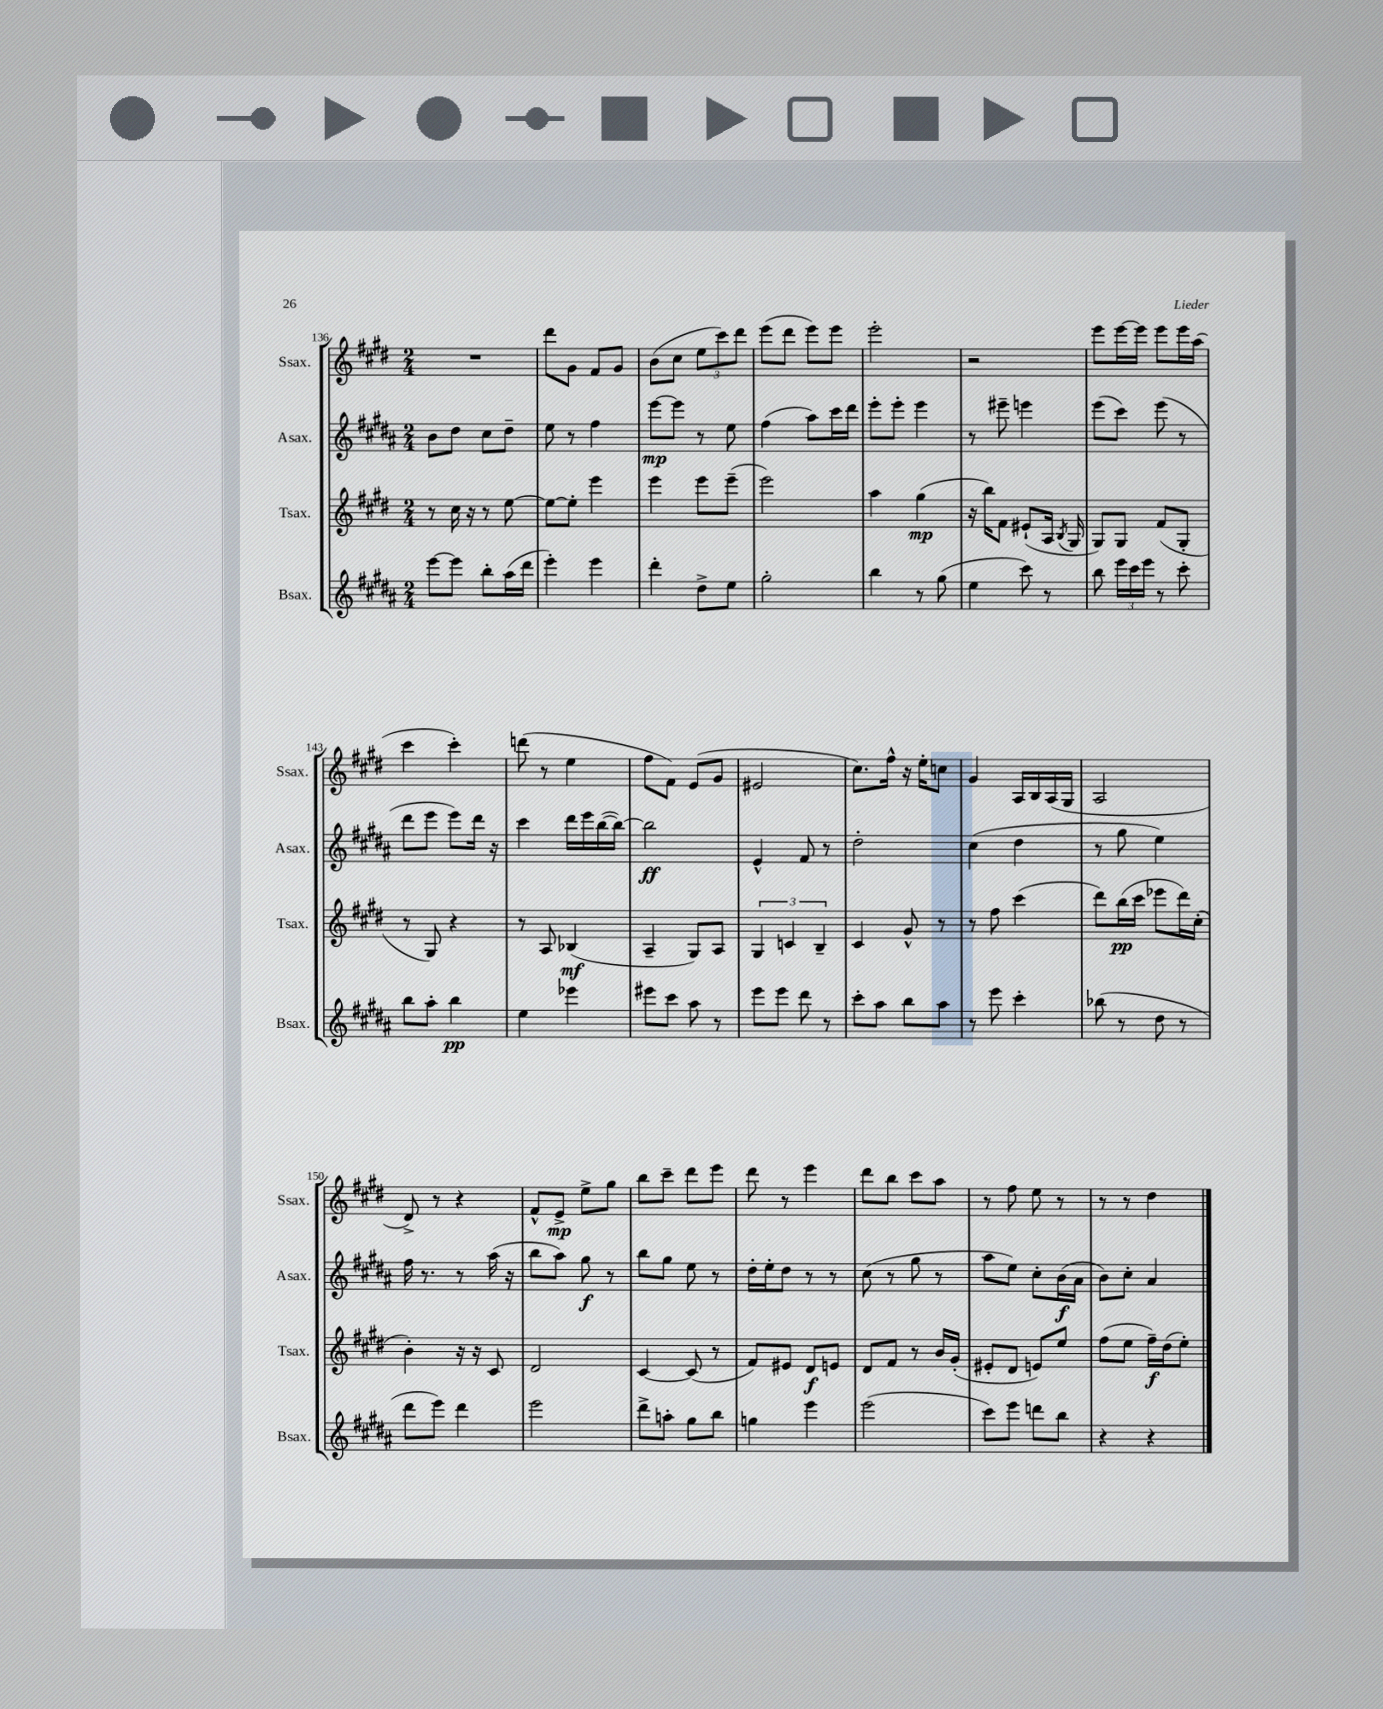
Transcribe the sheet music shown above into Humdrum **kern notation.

**kern	**kern	**kern	**kern
*staff4	*staff3	*staff2	*staff1
*clefG2	*clefG2	*clefG2	*clefG2
*k[f#c#g#d#a#]	*k[f#c#g#d#]	*k[f#c#g#d#a#]	*k[f#c#g#d#]
*M2/4	*M2/4	*M2/4	*M2/4
[8eee	8r	8b	2r
8eee]	16cc#	8dd#	.
.	16r	.	.
8bb'	8r	8cc#	.
(16aa#	[8ee	8dd#~	.
16ddd#	.	.	.
=	=	=	=
4eee')	8ee_	8ee	8ddd#
.	8ee']	8r	8g#
4eee	4eee	4ff#	8f#
.	.	.	8g#
=	=	=	=
4ddd#'	4eee	[8eee	(8b
.	.	8eee]	8cc#
8dd#^	8eee	8r	12ee
.	.	.	12ccc#)
8ee	(8eee~	8ee	.
.	.	.	12ddd#
=	=	=	=
2gg#'	2eee)	(4ff#	(8eee
.	.	.	8ddd#
.	.	8aa#)	8eee)
.	.	16ccc#	8eee
.	.	16ddd#	.
=	=	=	=
4bb	4aa	8eee'	2eee'
.	.	8eee'	.
8r	(4gg#	4eee	.
(8gg#	.	.	.
=	=	=	=
4ee	16r	8r	2r
.	16bb)	.	.
.	8f#	8eee#~	.
8ccc#)	(8e#`	4eee	.
8r	16A	.	.
.	8qB	.	.
.	16G#	.	.
=	=	=	=
8bb	8G#)	(8eee	8eee
24eee	8G#	8ccc#)	[16eee
24ccc#	.	.	.
.	.	.	16eee]
24eee	.	.	.
8r	(8f#	(8eee	8eee
8ccc#'	8G#'	8r	16eee
.	.	.	(16aa
=	=	=	=
8bb	8r	8ddd#	4ccc#
8aa#'	8G#)	8eee	.
4bb	4r	8eee)	4ccc#')
.	.	16ddd#	.
.	.	16r	.
=	=	=	=
4ee	8r	4ccc#	(8ddd
.	8A	.	8r
4eee-	(4B-	16ddd#	4ee
.	.	16eee	.
.	.	([16bb	.
.	.	16bb_)	.
=	=	=	=
8eee#	4A~	2bb]	8ff#
8ccc#	.	.	8f#)
8aa#	8G#)	.	(8e
8r	8A	.	8g#
=	=	=	=
8eee	6G#	4e^^	2e#
8eee	.	.	.
.	6c	.	.
8ddd#	.	8f#	.
.	6B~	.	.
8r	.	8r	.
=	=	=	=
8ccc#'	4c#	2dd#'	8.cc#)
8aa#	.	.	.
.	.	.	16ff#^^
8bb	8g#^^	.	16r
.	.	.	16ee'
8aa#	8r	.	8cc
=	=	=	=
8r	8r	(4cc#	4g#
8eee	8ff#	.	.
4ccc#'	(4ccc#	4dd#	16A
.	.	.	16B
.	.	.	(16A
.	.	.	16G#
=	=	=	=
(8bb-	8ddd#)	8r	2A
8r	(16bb	8gg#	.
.	16ccc#	.	.
8dd#	8eee-	4ee)	.
8r	16ddd#)	.	.
.	(16cc#'	.	.
=	=	=	=
8ddd#	4b')	16ff#	8d#^)
.	.	8.r	.
8eee)	.	.	8r
4ddd#	16r	8r	4r
.	16r	.	.
.	8c#	(16aa#	.
.	.	16r	.
=	=	=	=
2eee	2d#	8bb	8f#^^
.	.	8aa#)	8e^
.	.	8gg#	8ee^
.	.	8r	8gg#
=	=	=	=
8ddd#^	[4c#	8bb	8bb
8aa'	.	8gg#	8ccc#~
8gg#	(8c#]	8ee	8ddd#
8bb	8r	8r	8eee
=	=	=	=
4gg	8f#)	16dd#'	8ddd#
.	.	16ee'	.
.	8e#	8dd#	8r
4eee	8d#	8r	4eee
.	8e	8r	.
=	=	=	=
(2eee	8d#	(8cc#	8ddd#
.	8f#	8r	8bb
.	8r	8gg#	8ccc#
.	16b	8r	8aa
.	(16g#'	.	.
=	=	=	=
8ccc#)	8e#'	8aa#	8r
8eee	8d#	8ee)	8ff#
8ddd	8e)	8cc#'	8ee
8bb	8ee	(16b	8r
.	.	16a#	.
=	=	=	=
4r	(8ff#	8b)	8r
.	8ee	8cc#'	8r
4r	16ff#~)	4a#	4dd#
.	(16dd#	.	.
.	8ee')	.	.
==	==	==	==
*-	*-	*-	*-
